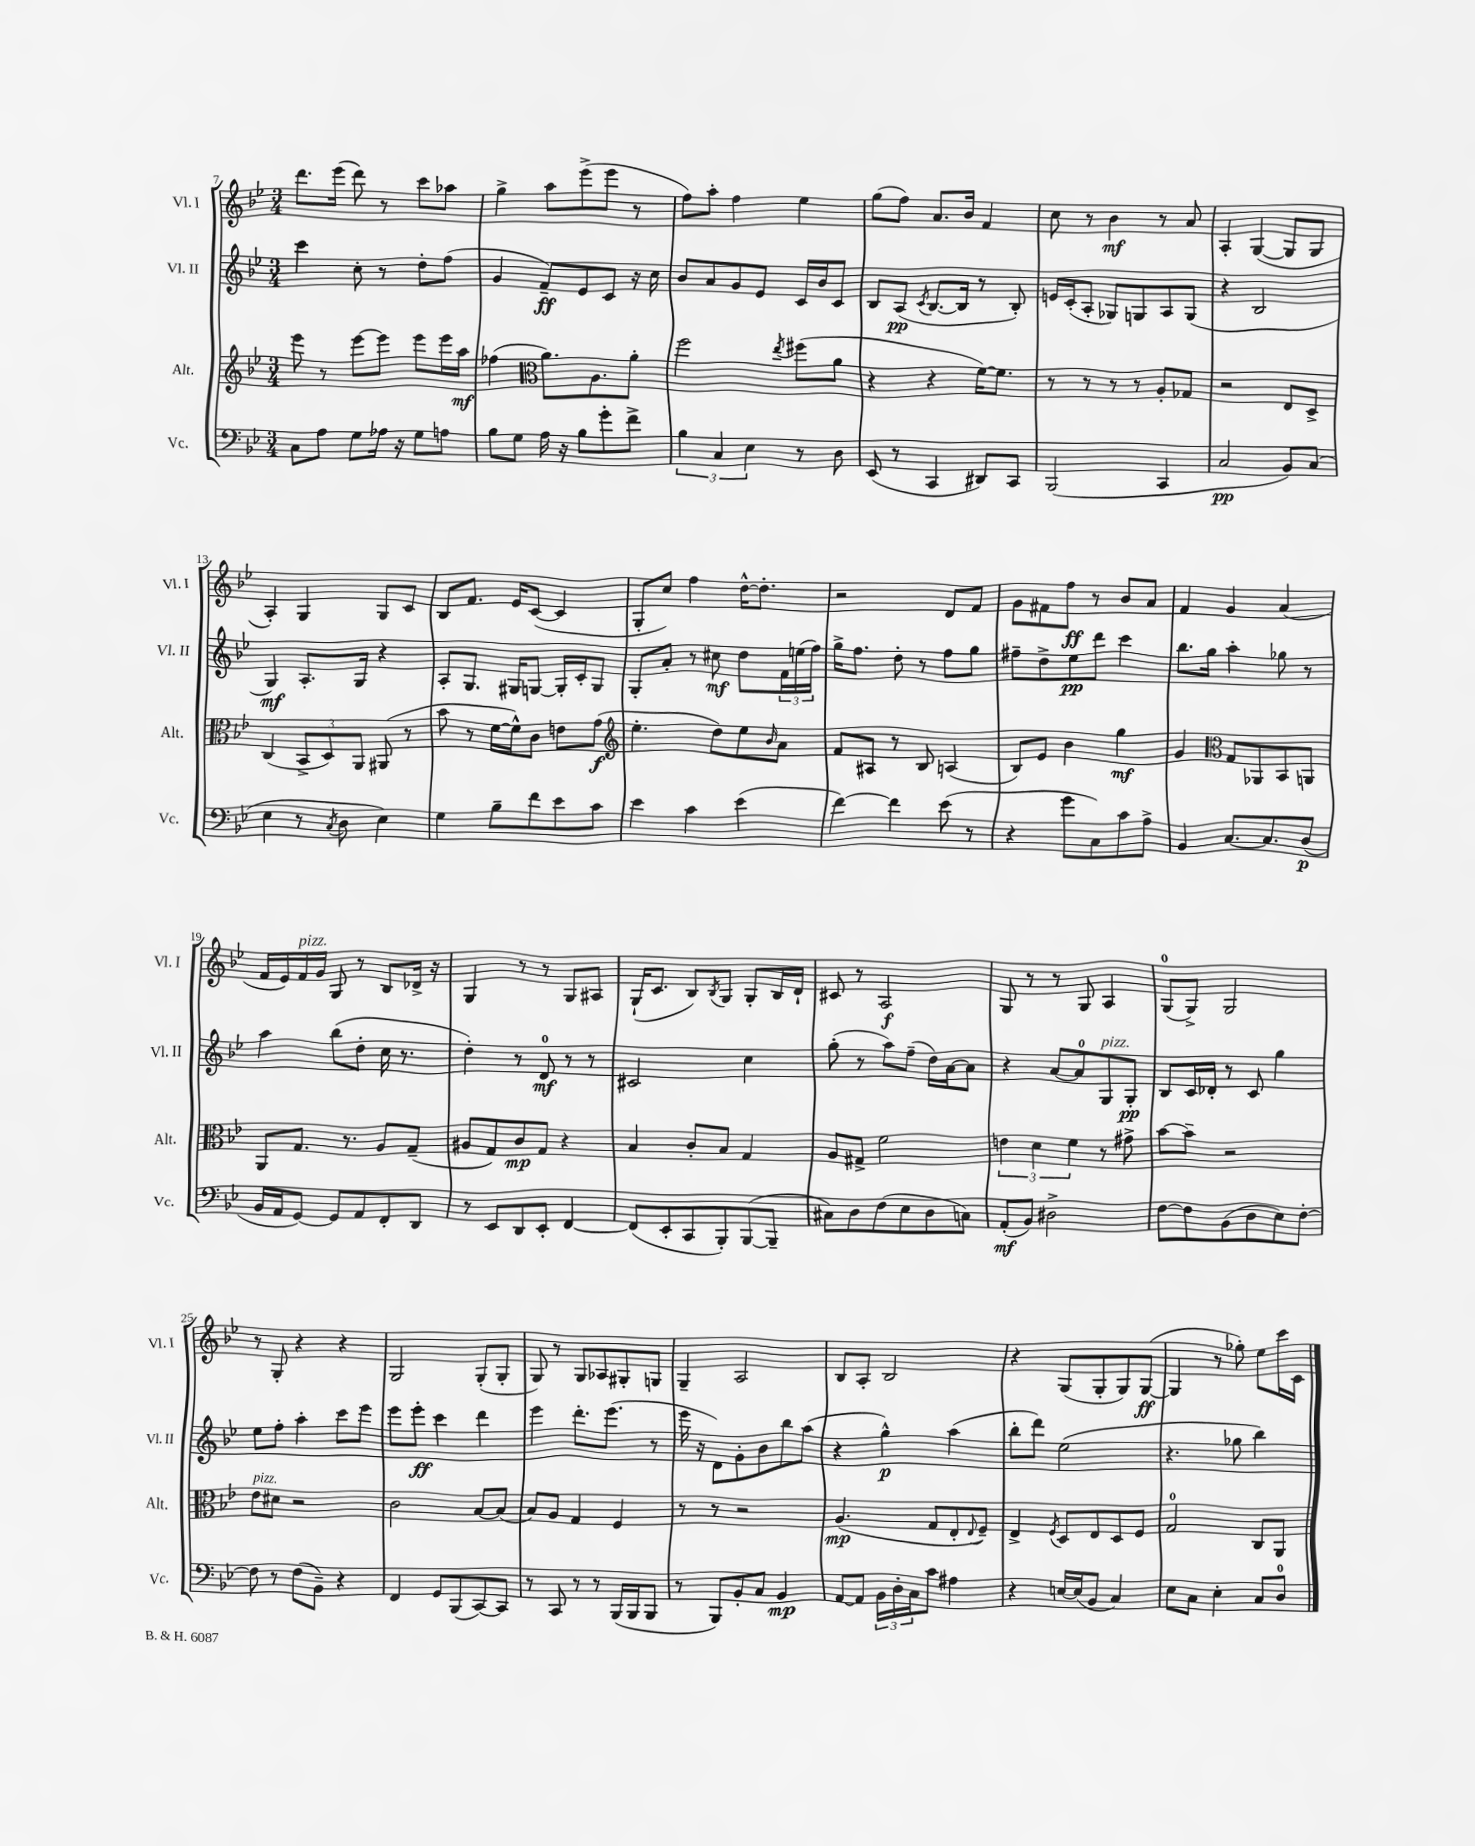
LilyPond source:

<<
\new StaffGroup <<
\new Staff = "s0" \with { instrumentName = "Vl. I" shortInstrumentName = "Vl. I" } {
    \clef treble \key bes \major \numericTimeSignature \time 3/4
    d'''8. ees'''16( d'''8) r8 c'''8 aes''8 |
    g''4-> a''8 ees'''8->( ees'''8 r8 |
    f''8) a''8-. f''4 ees''4 |
    g''8( f''8) a'8. bes'16 f'4 |
    c''8 r8 bes'4\mf r8 a'8 |
    a4-. g4~( g8 g8 |
    a4-.) g4 g8 c'8 |
    bes8 f'8. ees'16 c'8~( c'4 |
    g8-. c''8) f''4 d''16~-^ d''8.-. |
    r2 d'8 f'8 |
    g'8 fis'8 f''8\ff r8 bes'8 a'8 |
    f'4 g'4 a'4( |
    f'16 ees'16) f'16^\markup { \italic "pizz." } g'16 g8 r8 bes8 des'16-> r16 |
    g4 r8 r8 g8 ais8 |
    g16-!( c'8. bes8) \acciaccatura { bes8 } g8 g8-. bes16 d'16-! |
    cis'8 r8 a2\f |
    g8 r8 r8 g8 a4 |
    g8-0( g8->) g2 |
    r8 g8-. r4 r4 |
    g2 g8-.( g8-. |
    g8) r8 g8 aes8 gis8-. g8 |
    g4-- a2 |
    bes8 a8-. bes2 |
    r4 g8( g8-. g8) g8~\ff( |
    g4 r8 ges''8-.) ees''8 c'''16 c'16 \bar "|." |
}
\new Staff = "s1" \with { instrumentName = "Vl. II" shortInstrumentName = "Vl. II" } {
    \clef treble \key bes \major \numericTimeSignature \time 3/4
    c'''4 c''8-. r8 d''8-. f''8( |
    g'4 f'8--\ff) ees'8 c'8 r16 c''16 |
    bes'8 a'8 g'8 ees'8 c'16 bes'16 c'8 |
    bes8 a8\pp( \acciaccatura { c'8 } bes8.~ bes16 r8 bes8-.) |
    e'16 c'16-.( a8-. ges8) g8 a8 g8( |
    r4 bes2 |
    g4\mf) a8.-. g16 r4 |
    a8-. g8. gis16 g8~ g16-. c'16-. g8 |
    g8-. a'8-. r8 cis''8\mf d''8 \tuplet 3/2 { f'16 e''16( f''16) } |
    g''16-> f''8. d''8-. r8 f''8 g''8 |
    fis''8-- d''8-> ees''8\pp d'''8 c'''4 |
    bes''8. g''16 a''4-. ges''8 r8 |
    a''4 bes''8( d''8-. c''16 r8. |
    d''4-.) r8 d'8-0\mf r8 r8 |
    cis'2 c''4 |
    g''8-.( r8 a''8) f''8--( d''16) a'16~ a'8 |
    r4 a'8~ a'8-0 g8^\markup { \italic "pizz." } g8-.\pp |
    bes8 c'16 des'16-. r8 c'8 g''4 |
    ees''8 f''8-. a''4-. c'''8 ees'''8 |
    ees'''8 ees'''8-.\ff c'''4 d'''4 |
    ees'''4 d'''8.-. ees'''8.( r8 |
    ees'''16 r16 d'8) g'8-. bes'8 bes''8 a''8( |
    r4 g''4-^\p) a''4( |
    bes''8-. d'''8) ees''2( |
    r4. ges''8 bes''4) \bar "|." |
}
\new Staff = "s2" \with { instrumentName = "Alt." shortInstrumentName = "Alt." } {
    \clef treble \key bes \major \numericTimeSignature \time 3/4
    ees'''8 r8 ees'''8~ ees'''8 ees'''8 ees'''16 a''16\mf |
    fes''4( \clef alto a'8.) a8. a'8-. |
    f''2 \acciaccatura { ees''8 } fis''8( a'8 |
    r4 r4 f'16~) f'8. |
    r8 r8 r8 r8 a8-. ges8 |
    r2 ees8 d8-> |
    c4( \tuplet 3/2 { bes,8-> d8) a,8 } ais,8( r8 |
    bes'8 r8 f'16~ f'16-^) c'8 e'8 g'8\f( |
    \clef treble ees''4.-. d''8) ees''8 \grace { bes'16 } a'8 |
    f'8 ais8 r8 bes8 a4( |
    bes8) ees'8 bes'4 g''4\mf |
    g'4 \clef alto g8 aes,8 bes,8 a,8 |
    a,8 g8. r8. a8 g8--( |
    ais8 g8) c'8\mp g8 r4 |
    bes4 c'8-. bes8 g4 |
    a8 gis8-> f'2 |
    \tuplet 3/2 { e'4 d'4 f'4 } r8 gis'8-> |
    bes'8~ bes'8-- r2 |
    ees'8^\markup { \italic "pizz." } dis'8 r2 |
    c'2 bes8~ bes8( |
    bes8) a8 g4 f4 |
    r8 r8 r2 |
    a4.\mp( g8 ees8-. \appoggiatura { ees8 } f8--) |
    ees4-> \acciaccatura { f8 } d8 ees8 d8 f8 |
    g2-0 c8 a,8 \bar "|." |
}
\new Staff = "s3" \with { instrumentName = "Vc." shortInstrumentName = "Vc." } {
    \clef bass \key bes \major \numericTimeSignature \time 3/4
    c8 a8 g8 aes16 r16 g8 a8 |
    bes8 g8 a16 r16 bes8 g'8-. f'8-> |
    \tuplet 3/2 { bes4 c4 ees4 } r8 d8 |
    ees,8( r8 c,4 dis,8) c,8 |
    bes,,2( c,4 |
    c2\pp bes,8) c8( |
    ees4 r8 \acciaccatura { c8 } d8 ees4) |
    g4 bes8-- f'8 ees'8 c'8 |
    ees'4 c'4 ees'4( |
    f'4~) f'4 ees'8( r8 |
    r4 g'8 c8) c'8 a8-> |
    bes,4 c8.~ c8. d8\p( |
    bes,16 a,16 g,8~) g,8 a,8 f,8-. d,8 |
    r8 ees,8 d,8 ees,8-. f,4~ |
    f,8( ees,8-. c,8 bes,,8-.) bes,,8~( bes,,8-- |
    cis8) d8 f8( ees8 d8 c8) |
    a,8-.\mf( bes,8) dis2-> |
    f8~ f8 bes,8( d8 ees8) f8~-. |
    f8 r8 f8( bes,8--) r4 |
    f,4 g,8 bes,,8( c,8~) c,8 |
    r8 c,8 r8 r8 bes,,16( bes,,16 bes,,8 |
    r8 bes,,8) bes,8-. c8 bes,4\mp |
    a,8~ a,8 \tuplet 3/2 { bes,16 d16-. c16 } c'8 ais4 |
    r4 e16~ e16( bes,8 c4) |
    ees8 c8 ees4-. c8 d8-0 \bar "|." |
}
>>
>>
\layout { \context { \Score currentBarNumber = #7 } }
